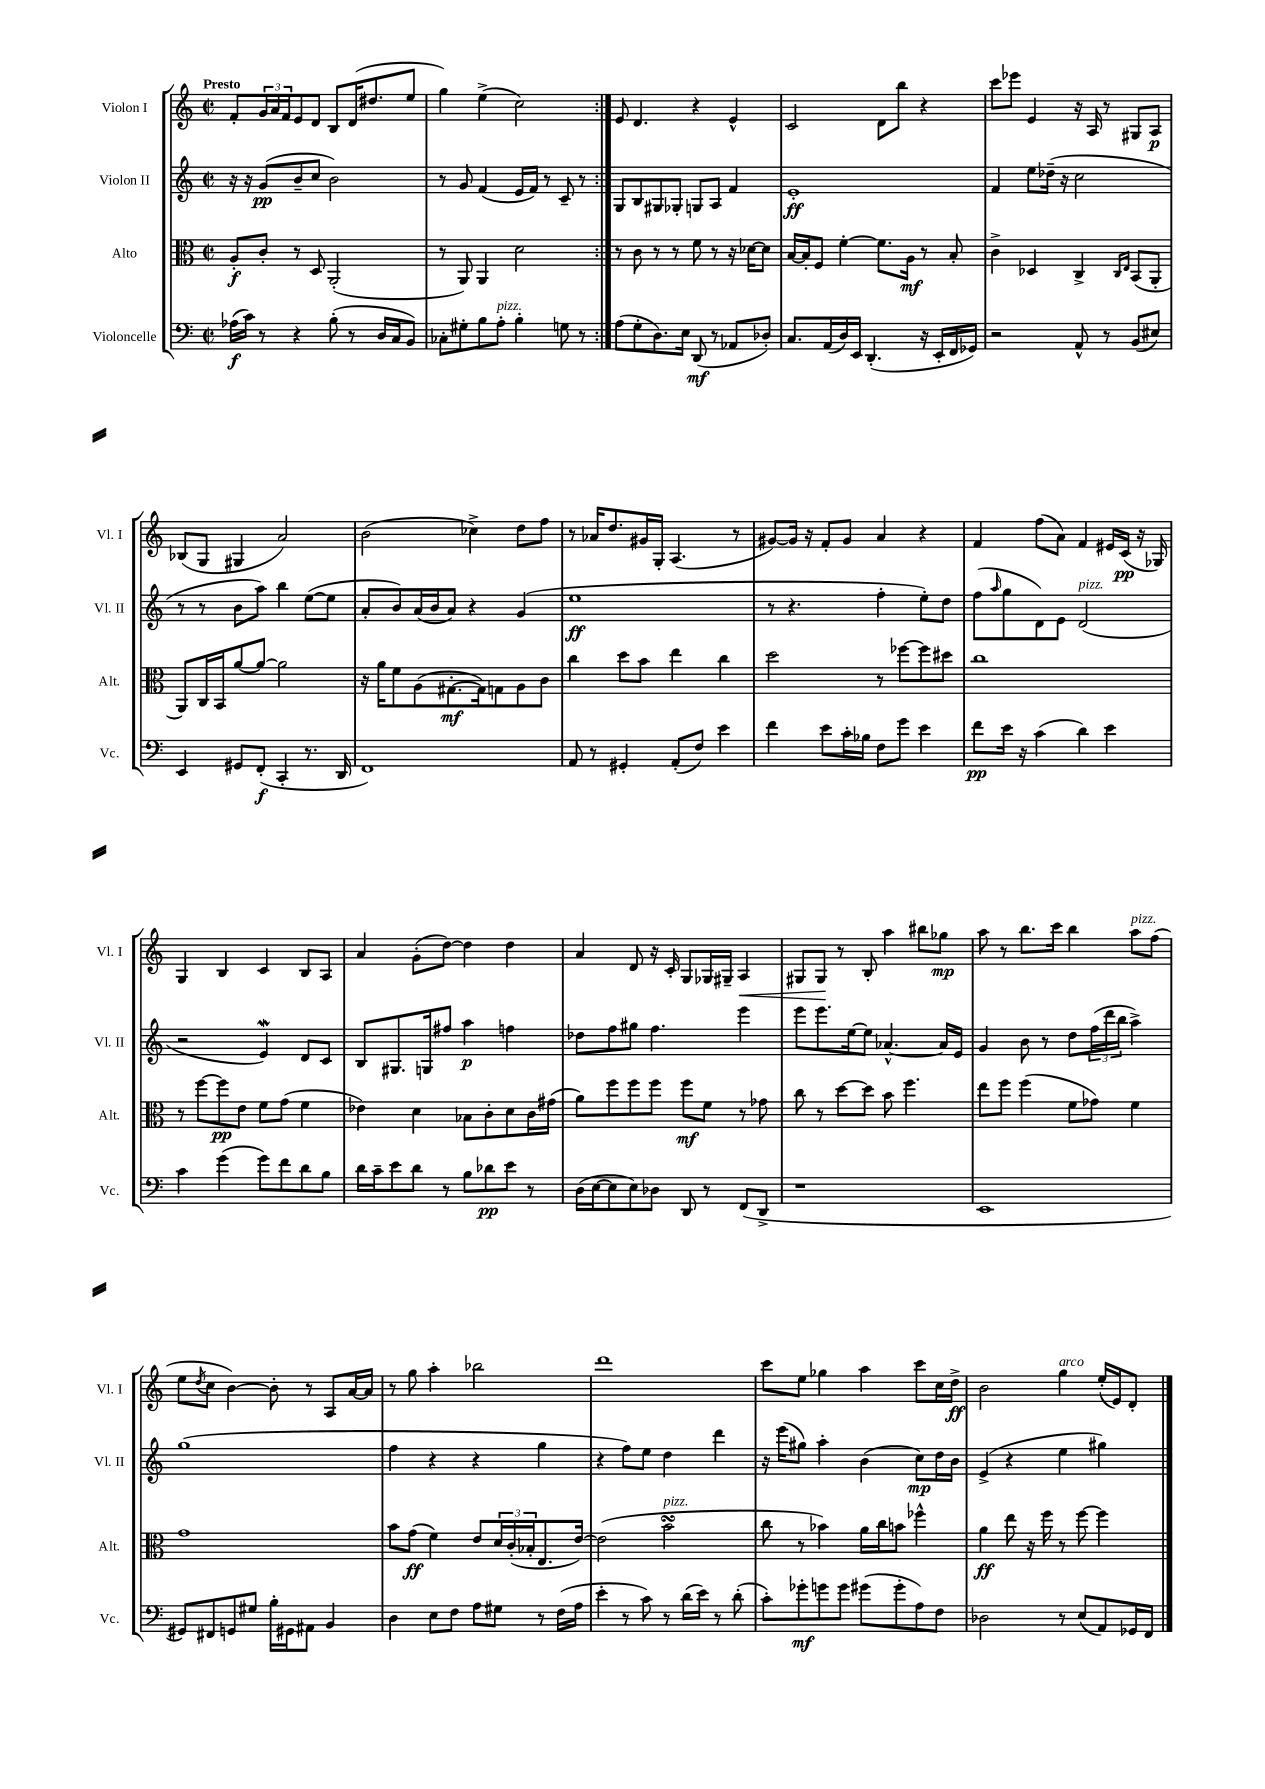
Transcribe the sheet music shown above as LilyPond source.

<<
\new StaffGroup <<
\new Staff = "s0" \with { instrumentName = "Violon I" shortInstrumentName = "Vl. I" } {
    \clef treble \key c \major \defaultTimeSignature \time 2/2 \tempo "Presto"
    \repeat volta 2 { f'8-. \tuplet 3/2 { g'16 a'16 f'16 } e'8 d'8 b8 d'16( dis''8. e''8 |
    g''4) e''4->( c''2) | }
    e'8 d'4. r4 e'4-^ |
    c'2 d'8 b''8 r4 |
    c'''8 ees'''8 e'4 r16 a16 r8 gis8 a8\p |
    bes8( g8 gis4 a'2) |
    b'2( ces''4->) d''8 f''8 |
    r8 aes'16 d''8. gis'16 g16-. a4.( r8 |
    gis'8~) gis'16 r16 f'8-. gis'8 a'4 r4 |
    f'4 f''8( a'8) f'4 eis'16 c'16\pp( r16 ges16) |
    g4 b4 c'4 b8 a8 |
    a'4 g'8-.( d''8~) d''4 d''4 |
    a'4 d'8 r16 c'16-. g8 ges16 gis16-- a4\< |
    gis8 gis8\! r8 b8-. a''4 bis''8 ges''8\mp |
    a''8 r8 b''8. c'''16 b''4 a''8^\markup { \italic "pizz." } f''8( |
    e''8 \acciaccatura { d''8 } c''8 b'4~) b'8-. r8 a8 a'16~ a'16 |
    r8 g''8 a''4-. bes''2 |
    d'''1 |
    c'''8 e''8 ges''4 a''4 c'''8 c''16 d''16->\ff |
    b'2 g''4^\markup { \italic "arco" } e''16-.( e'16) d'8-. \bar "|." |
}
\new Staff = "s1" \with { instrumentName = "Violon II" shortInstrumentName = "Vl. II" } {
    \clef treble \key c \major \defaultTimeSignature \time 2/2
    \repeat volta 2 { r16 r16 g'8\pp( b'8-- c''8 b'2) |
    r8 g'8 f'4( e'16 f'16) r8 c'8-- r8 | }
    g8 b8 gis8 ges8-. g8 a8 f'4 |
    e'1-.\ff |
    f'4 e''8 des''16--( r16 c''2 |
    r8 r8 b'8 a''8) b''4 e''8~( e''8 |
    a'8-. b'8) a'16( b'16 a'8) r4 g'4( |
    e''1\ff |
    r8 r4. f''4-. e''8-.) d''8 |
    f''8( \grace { a''16 } g''8 d'8) e'8 d'2^\markup { \italic "pizz." }( |
    r2 e'4\mordent) d'8 c'8 |
    b8 gis8. g16 fis''8 a''4\p f''4 |
    des''8 f''8 gis''8 f''4. e'''4 |
    e'''8 e'''8. e''16~ e''8 aes'4.~-^ aes'16 e'16 |
    g'4 b'8 r8 d''8 \tuplet 3/2 { f''16( d'''16 b''16 } a''4->) |
    g''1( |
    f''4 r4 r4 g''4 |
    r4 f''8) e''8 d''4 d'''4 |
    r16 e'''16( gis''8) a''4-. b'4( c''8\mp) d''16 b'16 |
    e'4->( r4 e''4 gis''4) \bar "|." |
}
\new Staff = "s2" \with { instrumentName = "Alto" shortInstrumentName = "Alt." } {
    \clef alto \key c \major \defaultTimeSignature \time 2/2
    \repeat volta 2 { a8-.\f c'8-. r8 d8 a,2-.( |
    r8 a,8) a,4 d'2 | }
    r8 c'8 r8 r8 f'8 r8 r16 des'16~ des'8 |
    b16~ b16-. f8 f'4~-. f'8. a16\mf r8 b8-. |
    c'4-> des4 c4-> \grace { c16 e16 } b,8( a,8-. |
    a,8) c16 b,16 a'8~ a'8~ a'2 |
    r16 a'16 f'8 a8( gis8.~-.\mf gis16) g8 a8 c'8 |
    c''4 d''8 b'8 e''4 c''4 |
    d''2 r8 fes''8~ fes''8 dis''8 |
    c''1 |
    r8 f''8~ f''8\pp e'8 f'8 g'8( f'4 |
    ees'4) d'4 bes8 c'8-. d'8 c'16 gis'16( |
    a'8) f''8 f''8 f''8 f''8\mf f'8 r8 ges'8 |
    c''8 r8 d''8~ d''8 b'8 f''4. |
    e''8 f''8 f''4( f'8 ges'8) f'4 |
    g'1 |
    b'8 g'8\ff( f'4) e'8 \tuplet 3/2 { d'16 c'16-.( bes16-. } e8. e'16~) |
    e'2( b'2\turn^\markup { \italic "pizz." } |
    c''8 r8 bes'4) a'16 c''16 b'8 fes''4-^ |
    a'4\ff e''8 r16 f''16 r8 f''8~ f''4 \bar "|." |
}
\new Staff = "s3" \with { instrumentName = "Violoncelle" shortInstrumentName = "Vc." } {
    \clef bass \key c \major \defaultTimeSignature \time 2/2
    \repeat volta 2 { aes16\f( c'16) r8 r4 b8-.( r8 d16 c16 b,8) |
    ces8-. gis8-. b8 a8-.^\markup { \italic "pizz." } b4-. g8 r8 | }
    a8( g8-. d8.) e16 d,8\mf( r8 aes,8 des8-.) |
    c8. a,16( d16) e,16 d,4.-.( r16 e,16-. f,16 ges,16) |
    r2 a,8-^ r8 b,8( eis8) |
    e,4 gis,8 f,8-.\f( c,4-. r8. d,16 |
    f,1) |
    a,8 r8 gis,4-. a,8-.( f8) e'4 |
    f'4 e'8 c'16-. bes16 f8 g'8 e'4 |
    f'8\pp e'16 r16 c'4( d'4) e'4 |
    c'4 g'4( g'8) f'8 d'8 b8 |
    d'16 c'16-- e'8 d'8 r8 b8 des'8\pp e'8 r8 |
    d16( e16~ e8 e8) des8 d,8 r8 f,8( d,8-> |
    r1 |
    e,1 |
    gis,8) fis,8 g,8 gis8 b16-. gis,16 ais,8 b,4 |
    d4 e8 f8 a8 gis8 r8 f16( a16 |
    e'4-. r8 c'8) r8 d'16( e'16) r8 d'8-.( |
    c'8-.) ges'8-.\mf g'8 g'8 gis'8( gis'8-. a8) f8 |
    des2 r8 e8( a,8) ges,16 f,16 \bar "|." |
}
>>
>>
\layout { \context { \Score \remove "Bar_number_engraver" } }
